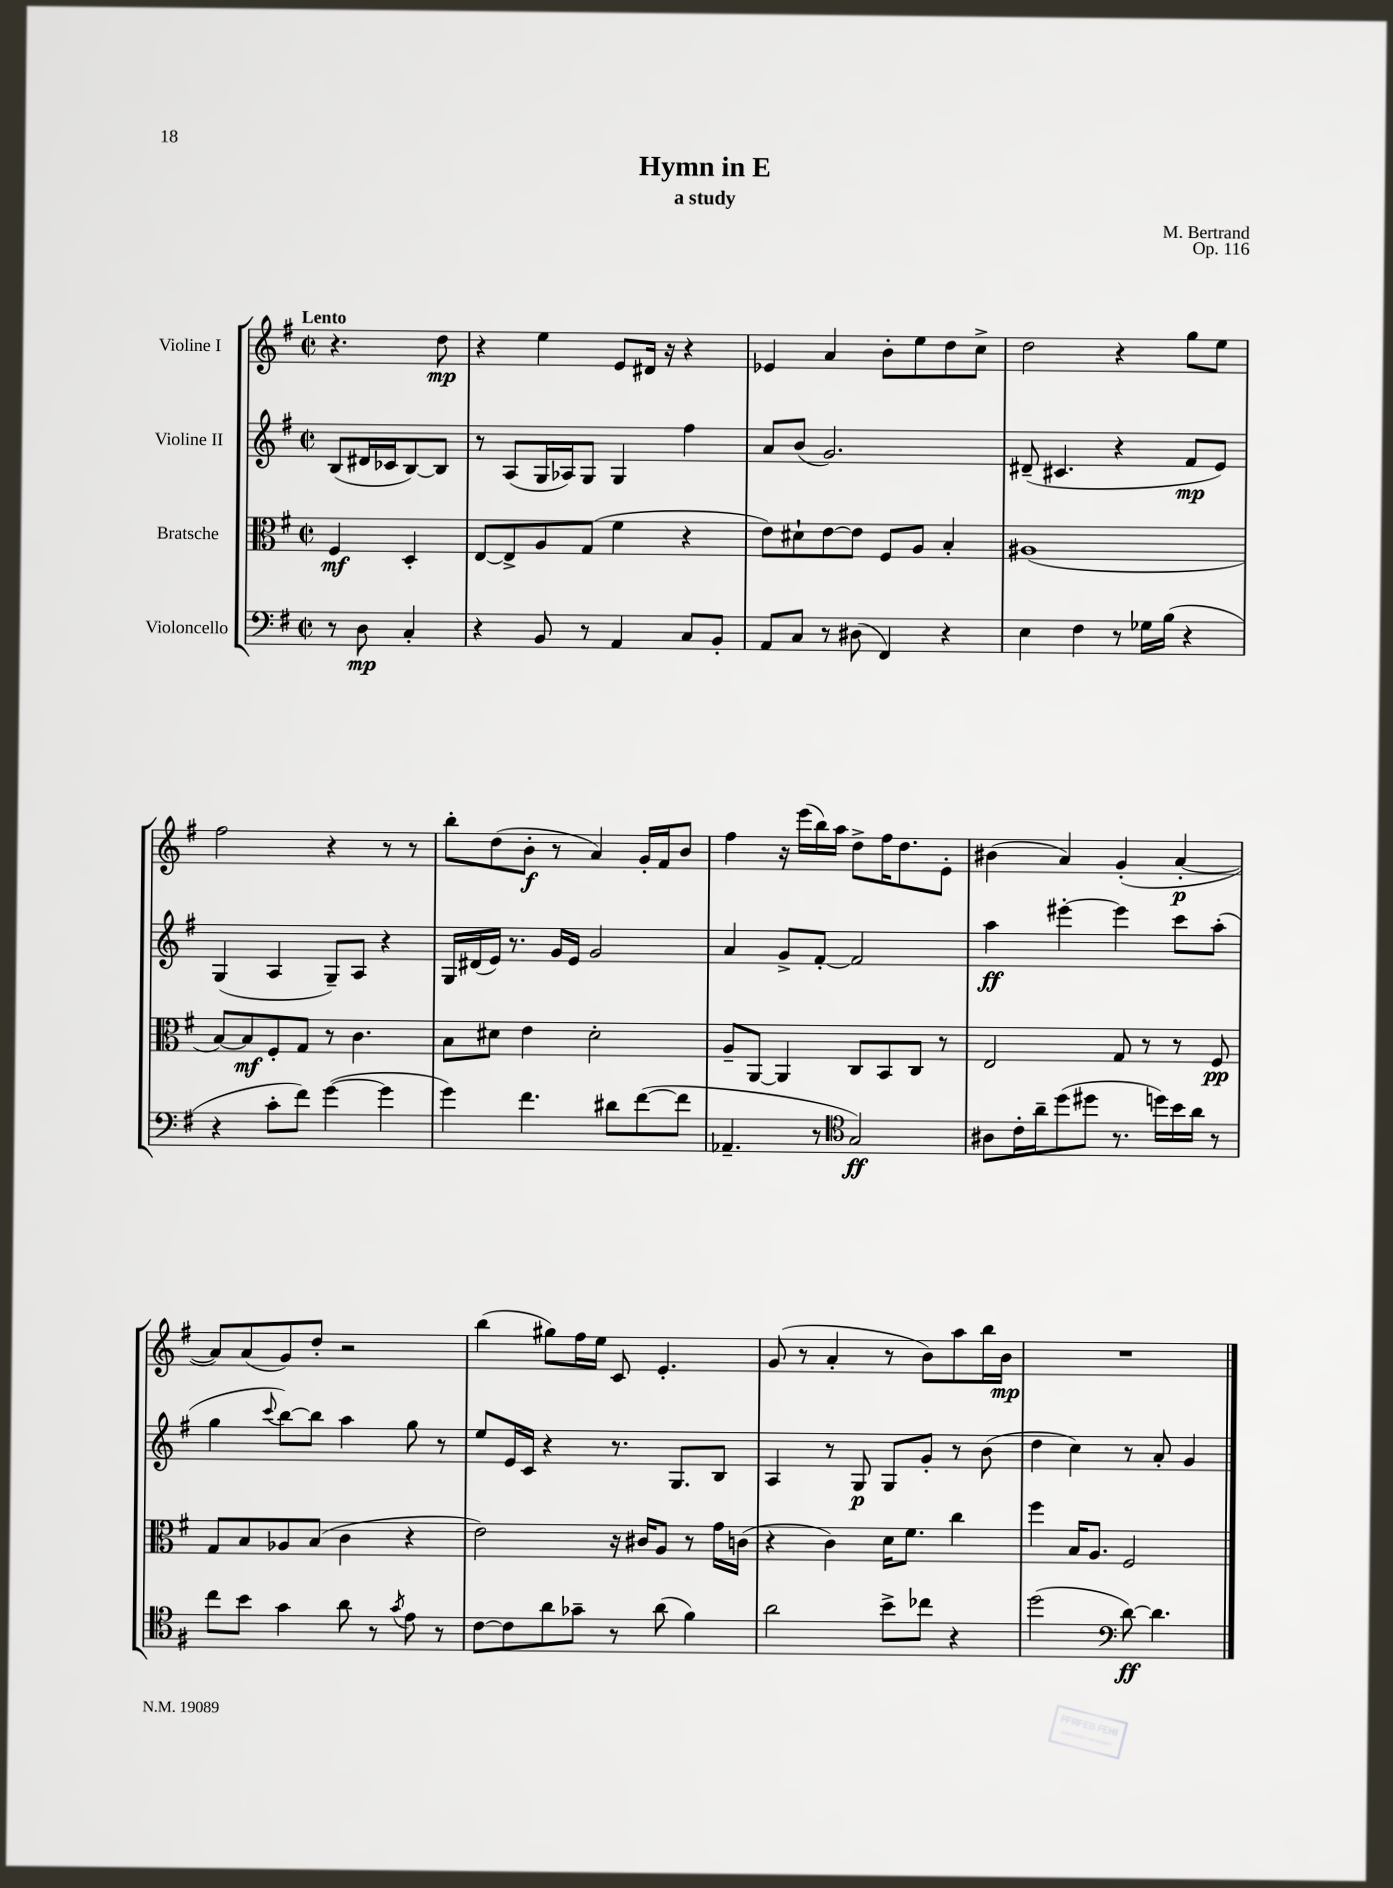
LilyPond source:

\header { title = "Hymn in E" composer = "M. Bertrand" subtitle = "a study" opus = "Op. 116" }
<<
\new StaffGroup <<
\new Staff = "s0" \with { instrumentName = "Violine I" } {
    \clef treble \key g \major \defaultTimeSignature \time 2/2 \partial 2 \tempo "Lento"
    r4. d''8\mp |
    r4 e''4 e'8 dis'16 r16 r4 |
    ees'4 a'4 b'8-. e''8 d''8 c''8-> |
    d''2 r4 g''8 e''8 |
    fis''2 r4 r8 r8 |
    b''8-. d''8( b'8-.\f r8 a'4) g'16-. fis'16 b'8 |
    fis''4 r16 e'''16( b''16) a''16 d''8-> fis''16 d''8. e'8-. |
    bis'4( a'4) g'4-.( a'4~-.\p |
    a'8) a'8( g'8) d''8-. r2 |
    b''4( gis''8) fis''16 e''16 c'8 e'4.-. |
    g'8( r8 a'4-. r8 b'8) a''8 b''16 b'16\mp |
    R1 \bar "|." |
}
\new Staff = "s1" \with { instrumentName = "Violine II" } {
    \clef treble \key g \major \defaultTimeSignature \time 2/2 \partial 2
    b8( dis'16 ces'16 b8~) b8 |
    r8 a8( g16 aes16) g8 g4 fis''4 |
    a'8 b'8( g'2.) |
    dis'8--( cis'4. r4 fis'8\mp e'8) |
    g4( a4 g8--) a8 r4 |
    g16 dis'16( e'16) r8. g'16 e'16 g'2 |
    a'4 g'8-> fis'8~-. fis'2 |
    a''4\ff eis'''4~-. eis'''4 c'''8 a''8-.( |
    g''4 \appoggiatura { c'''8 } b''8~) b''8 a''4 g''8 r8 |
    e''8 e'16 c'16 r4 r8. g8. b8 |
    a4 r8 g8\p g8 g'8-. r8 b'8( |
    d''4 c''4) r8 a'8-. g'4 \bar "|." |
}
\new Staff = "s2" \with { instrumentName = "Bratsche" } {
    \clef alto \key g \major \defaultTimeSignature \time 2/2 \partial 2
    fis4\mf d4-. |
    e8~ e8-> a8 g8( fis'4 r4 |
    e'8) dis'8-! e'8~ e'8 fis8 a8 b4-. |
    ais1( |
    b8~) b8\mf fis8-. g8 r8 c'4. |
    b8 dis'8 e'4 dis'2-. |
    a8-- a,8~ a,4 c8 b,8 c8 r8 |
    e2 g8 r8 r8 fis8\pp |
    g8 b8 aes8 b8( c'4 r4 |
    e'2) r16 cis'16 a8 r8 g'16 c'16( |
    r4 c'4) d'16 fis'8. c''4 |
    fis''4 b16 a8. fis2 \bar "|." |
}
\new Staff = "s3" \with { instrumentName = "Violoncello" } {
    \clef bass \key g \major \defaultTimeSignature \time 2/2 \partial 2
    r8 d8\mp c4-. |
    r4 b,8 r8 a,4 c8 b,8-. |
    a,8 c8 r8 dis8( fis,4) r4 |
    e4 fis4 r8 ges16 b16( r4 |
    r4 c'8-. fis'8) g'4~( g'4 |
    g'4) fis'4. dis'8 fis'8~( fis'8 |
    aes,4.-- r8 \clef tenor g2\ff) |
    ais8 c'16-. a'16-- d''8( dis''8 r8. d''16) b'16 a'16 r8 |
    c''8 b'8 g'4 a'8 r8 \acciaccatura { g'8 } e'8 r8 |
    c'8~ c'8 a'8 ges'8-- r8 a'8( fis'4) |
    a'2 b'8-> ces''8 r4 |
    d''2( \clef bass d'8~\ff) d'4. \bar "|." |
}
>>
>>
\layout { \context { \Score \remove "Bar_number_engraver" } }
